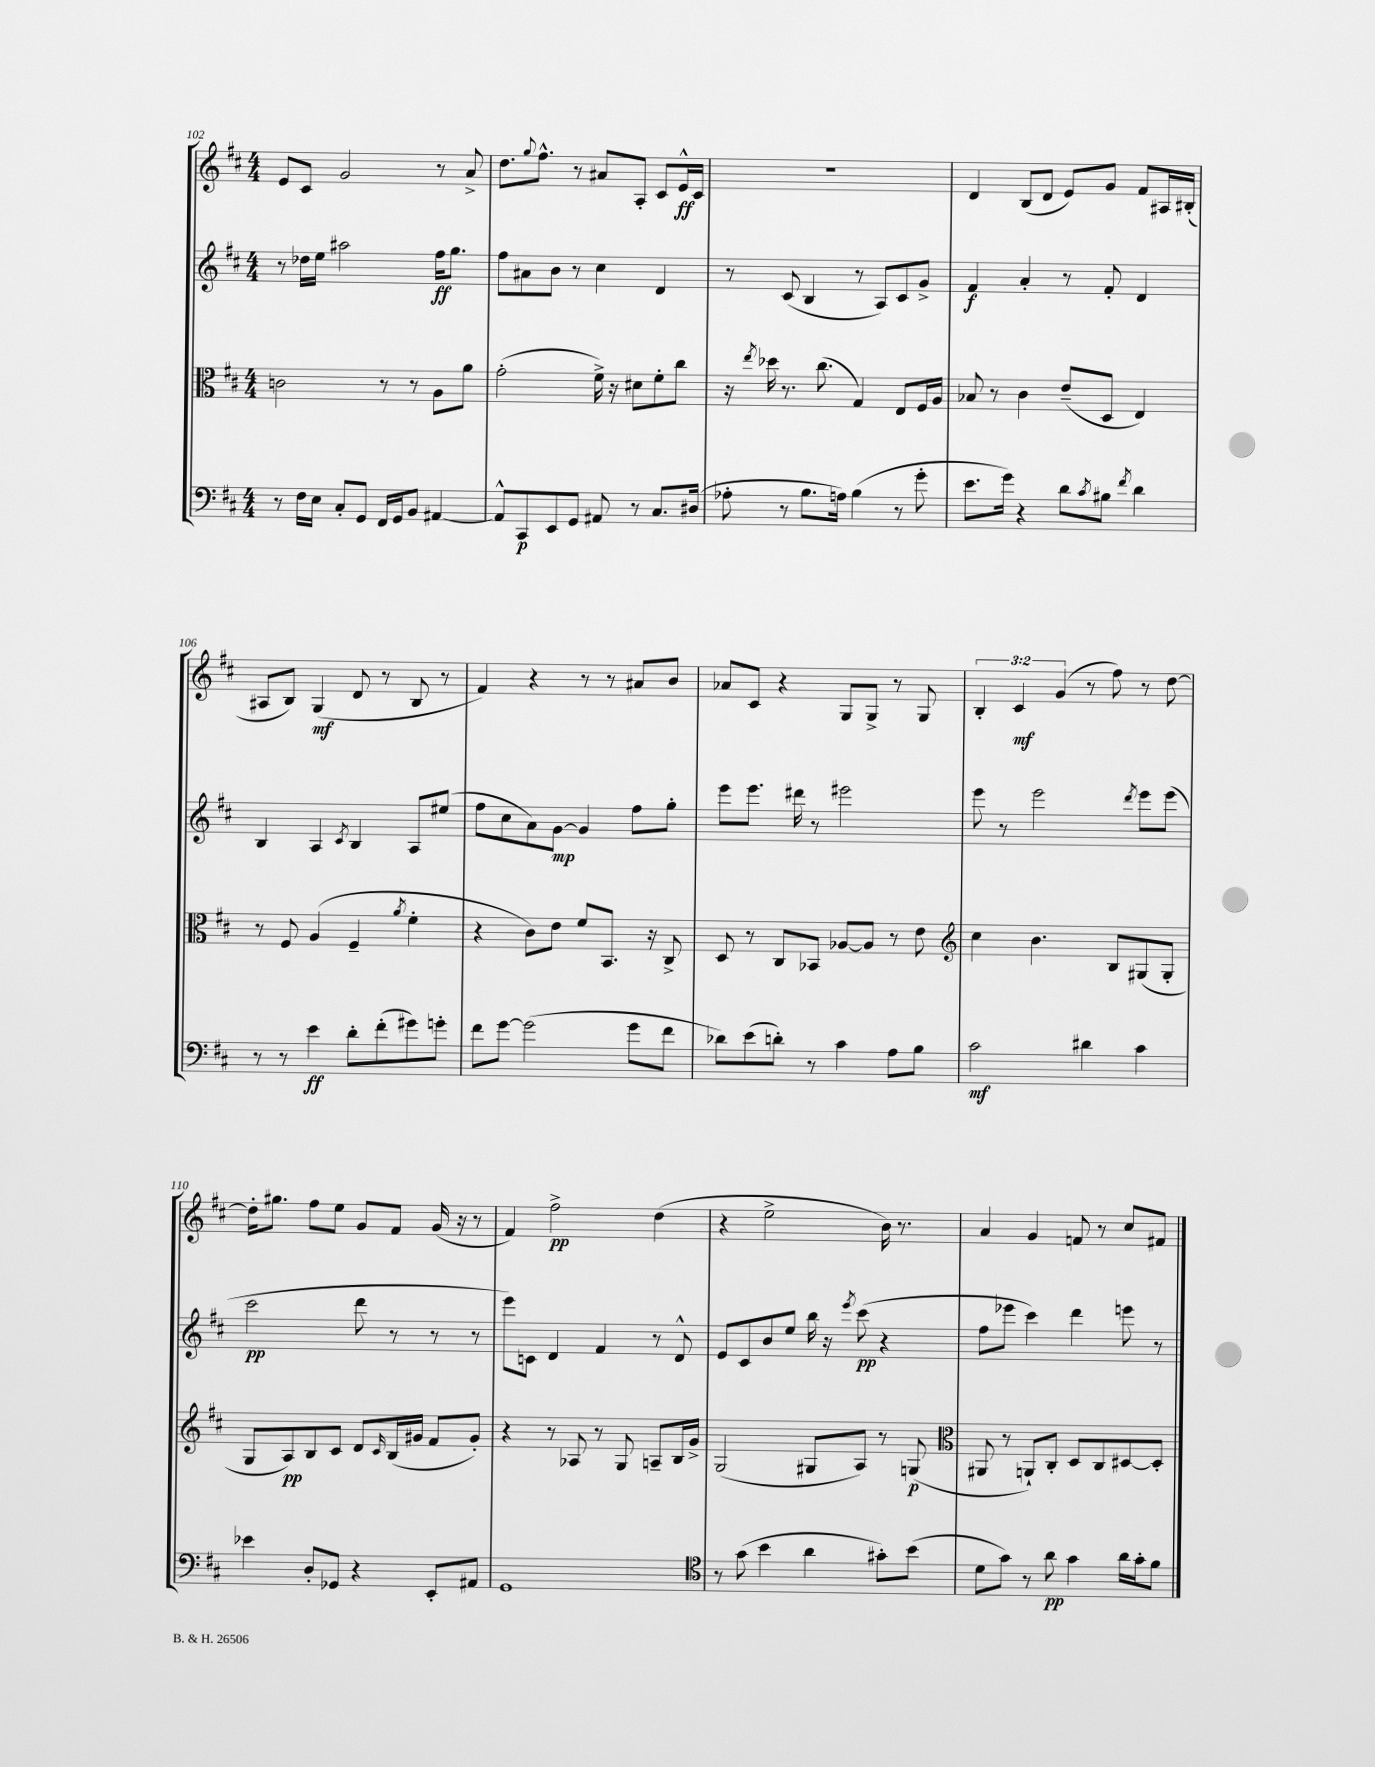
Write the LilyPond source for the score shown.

<<
\new StaffGroup <<
\new Staff = "s0" {
    \clef treble \key d \major \numericTimeSignature \time 4/4 \override Staff.TupletNumber.text = #tuplet-number::calc-fraction-text
    e'8 cis'8 g'2 r8 a'8-> |
    d''8. \appoggiatura { g''8 } fis''8.-^ r8 ais'8 a8-. cis'8 e'16-^\ff cis'16 |
    R1 |
    d'4 b8( d'8 e'8) g'8 fis'8 ais16 bis16-.( |
    ais8 b8) g4\mf( d'8 r8 b8 r8 |
    fis'4) r4 r8 r8 ais'8 b'8 |
    aes'8 cis'8 r4 g8 g8-> r8 g8 |
    \tuplet 3/2 { b4-. cis'4\mf g'4( } r8 fis''8) r8 d''8~ |
    d''16-. gis''8. fis''8 e''8 g'8 fis'8 g'16( r16 r8 |
    fis'4) fis''2->\pp d''4( |
    r4 e''2-> b'16) r8. |
    a'4 g'4 f'8 r8 cis''8 fis'8 \bar "|." |
}
\new Staff = "s1" {
    \clef treble \key d \major \numericTimeSignature \time 4/4
    r8 des''16 e''16 ais''2 fis''16\ff g''8. |
    fis''8 ais'8 b'8 r8 cis''4 d'4 |
    r8 cis'8( b4 r8 a8) cis'8 g'8-> |
    fis'4\f a'4-. r8 fis'8-. d'4 |
    b4 a4 \acciaccatura { cis'8 } b4 a8 eis''8( |
    fis''8 cis''8 a'8) g'8~\mp g'4 fis''8 g''8-. |
    e'''8 e'''8. dis'''16 r8 eis'''2 |
    e'''8 r8 e'''2 \acciaccatura { d'''8 } e'''8 e'''8( |
    cis'''2\pp d'''8 r8 r8 r8 |
    e'''8) c'8 d'4 fis'4 r8 d'8-^ |
    e'8 cis'8 b'8 e''8 b''16 r16 \acciaccatura { e'''8 } cis'''8\pp( r4 |
    fis''8 ees'''8 cis'''4) d'''4 e'''8 r8 \bar "|." |
}
\new Staff = "s2" {
    \clef alto \key d \major \numericTimeSignature \time 4/4
    c'2 r8 r8 a8 a'8 |
    g'2-.( fis'16->) r16 dis'8 fis'8-. cis''8 |
    r16 \acciaccatura { e''8 } des''16 r8. cis''8.( g4) e8 fis16 a16 |
    bes8 r8 cis'4 e'8--( d8 e4) |
    r8 fis8 a4( fis4-- \acciaccatura { a'8 } fis'4-. |
    r4 cis'8) e'8 fis'8 b,8. r16 cis8-> |
    d8 r8 cis8 bes,8 aes8~ aes8 r8 e'8 |
    \clef treble cis''4 b'4. b8 gis8( gis8-. |
    g8 a8\pp) b8 cis'8 d'8 \grace { cis'16 } b16( gis'16 fis'8 gis'8-.) |
    r4 r8 aes8 r8 g8 a8-- b16 g'16-> |
    g2( gis8 a8) r8 g8\p( |
    \clef alto ais,8 r8 a,8-!) cis8-. d8 cis8 dis8~ dis8-. \bar "|." |
}
\new Staff = "s3" {
    \clef bass \key d \major \numericTimeSignature \time 4/4
    r8 fis16 e16 cis8-. g,8 fis,16 g,16 b,8 ais,4~ |
    ais,8-^ cis,8\p e,8 g,8 ais,8 r8 cis8. dis16( |
    aes8-. r8 b8. a16) b4( r8 g'8-. |
    e'8. g'16) r4 d'8 \acciaccatura { cis'8 } bis8 \acciaccatura { fis'8 } d'4 |
    r8 r8 e'4\ff d'8-. fis'8-.( gis'8) g'8-. |
    fis'8 g'8~ g'2( g'8 fis'8 |
    des'8) e'8( d'8-.) r8 cis'4 a8 b8 |
    cis'2\mf dis'4 cis'4 |
    ees'4 d8-. ges,8 r4 e,8-. ais,8 |
    g,1 |
    \clef tenor r8 g'8( b'4 a'4 gis'8-.) b'8( |
    d'8 g'8) r8 a'8\pp g'4 a'16 g'16-. fis'8 \bar "|." |
}
>>
>>
\layout { \context { \Score currentBarNumber = #102 } }
